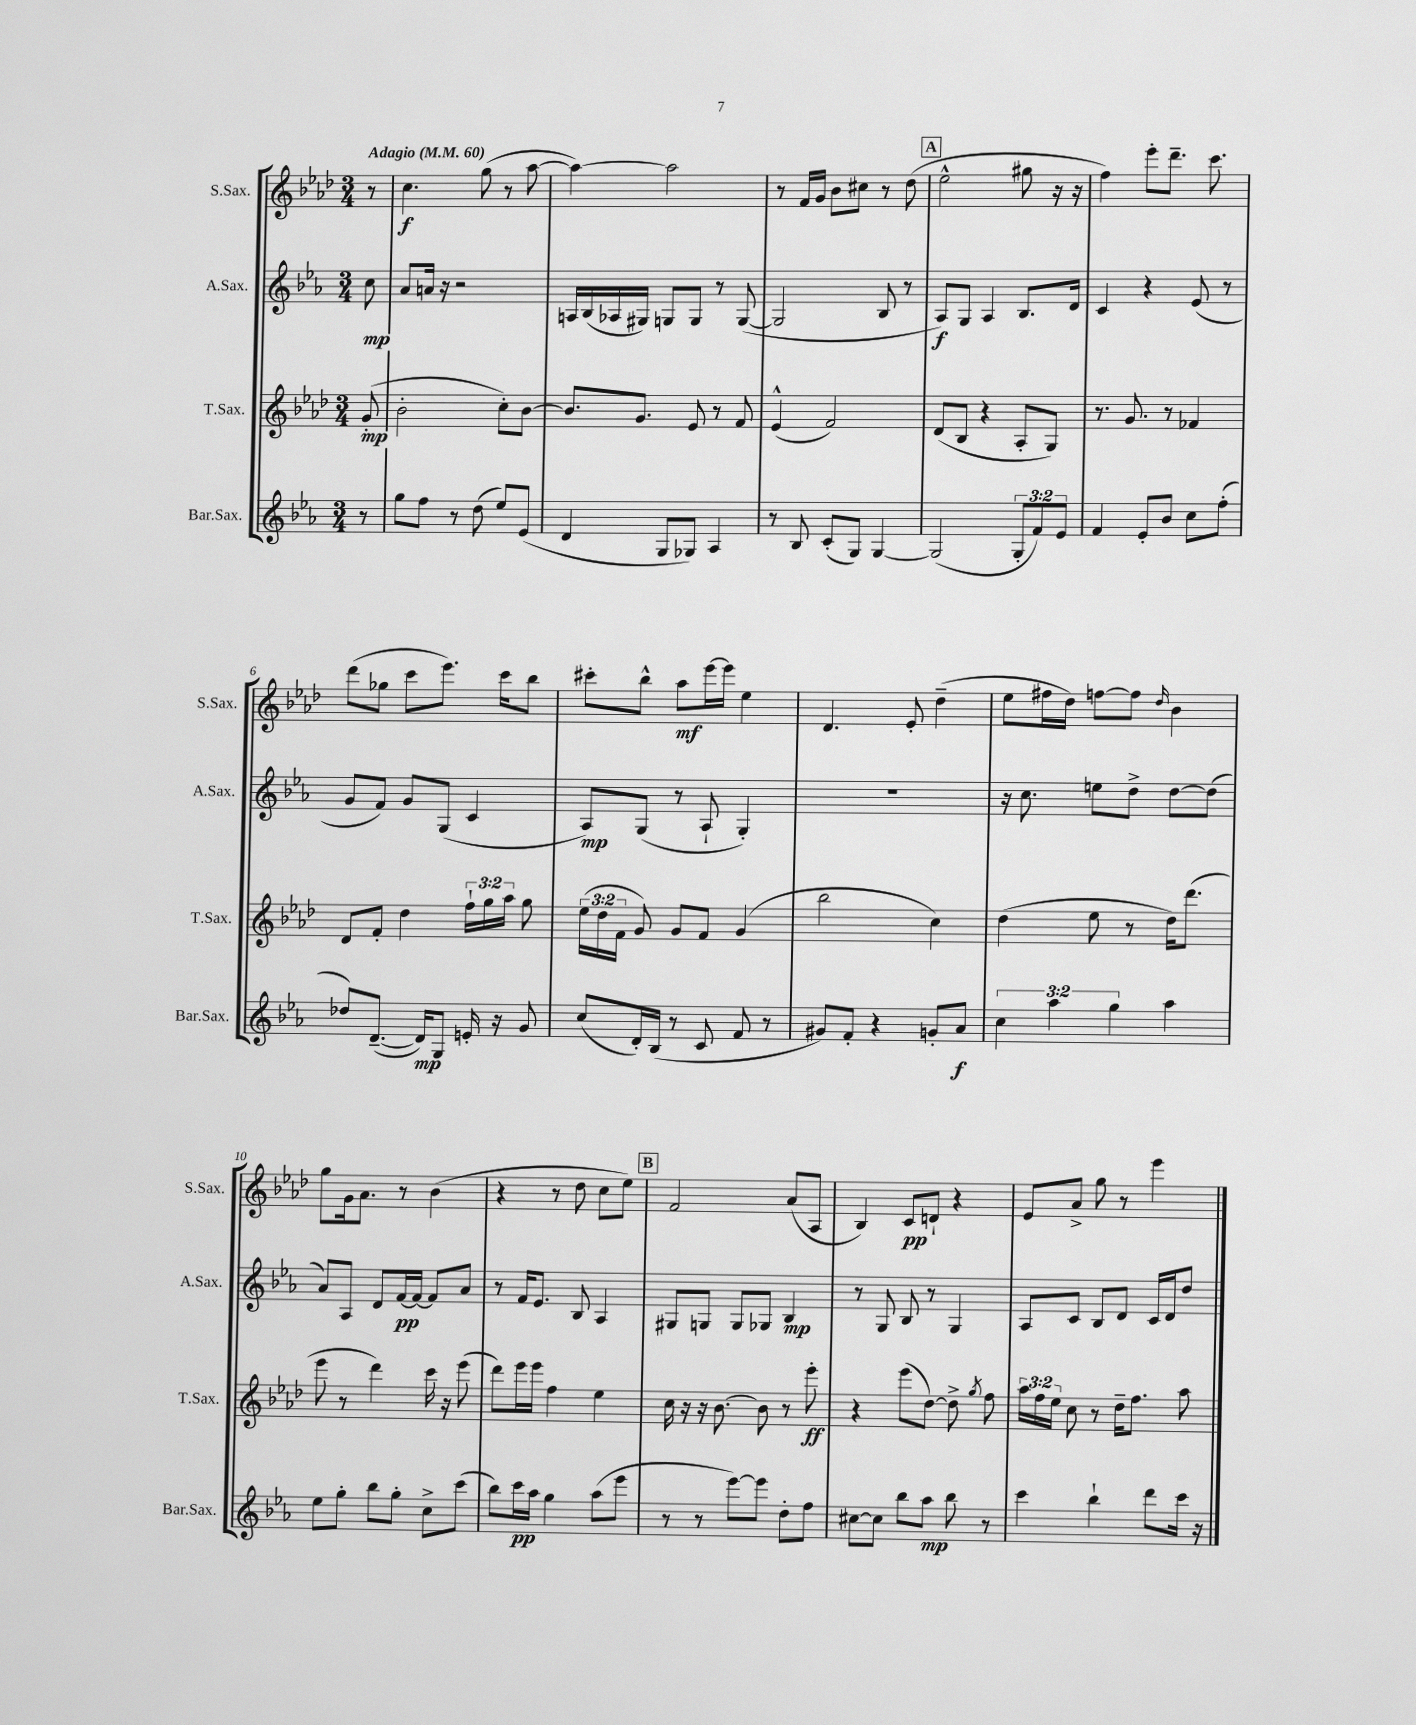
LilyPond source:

<<
\new StaffGroup <<
\new Staff = "s0" \with { instrumentName = "S.Sax." shortInstrumentName = "S.Sax." } {
    \clef treble \key aes \major \numericTimeSignature \time 3/4 \partial 8 \tempo "Adagio" 4 = 60
    \autoBeamOff r8 |
    c''4.\f g''8( r8 aes''8~ |
    aes''4~) aes''2 |
    r8 f'16[ g'16] bes'8[ cis''8] r8 des''8( |
    \mark \markup { \box "A" } ees''2-^ gis''8 r16 r16 |
    f''4) ees'''8[-. des'''8.]-- c'''8. |
    des'''8[( ges''8] c'''8[ ees'''8.]) c'''16[ bes''8] |
    cis'''8[-. bes''8]-^ aes''8[\mf ees'''16~ ees'''16] ees''4 |
    des'4. ees'8-. des''4--( |
    ees''8[ fis''16 des''16]) f''8[~ f''8] \grace { des''16 } bes'4 |
    g''8[ g'16 aes'8.] r8 bes'4( |
    r4 r8 des''8 c''8[ ees''8]) |
    \mark \markup { \box "B" } f'2 aes'8[( aes8] |
    bes4) c'8[\pp d'8]-! r4 |
    ees'8[ aes'8]-> g''8 r8 ees'''4 \bar "|." |
}
\new Staff = "s1" \with { instrumentName = "A.Sax." shortInstrumentName = "A.Sax." } {
    \clef treble \key ees \major \numericTimeSignature \time 3/4 \partial 8
    \autoBeamOff c''8\mp |
    aes'8[ a'16] r16 r2 |
    a16[ bes16( aes16 gis16]) g8[ g8] r8 g8~( |
    g2 bes8 r8 |
    \mark \markup { \box "A" } aes8[\f) g8] aes4 bes8.[ d'16] |
    c'4 r4 ees'8( r8 |
    g'8[ f'8]) g'8[ g8]( c'4 |
    aes8[\mp) g8]( r8 aes8-! g4-.) |
    R2. |
    r16 c''8. e''8[ d''8]-> d''8[~ d''8]( |
    aes'8[) aes8] d'8[ f'16~\pp f'16]~ f'8[ aes'8] |
    r8 f'16[ ees'8.] bes8 aes4 |
    \mark \markup { \box "B" } gis8[ g8] g8[ ges8] bes4\mp |
    r8 g8 bes8 r8 g4 |
    aes8[ c'8] bes8[ d'8] c'16[ d'16 d''8] \bar "|." |
}
\new Staff = "s2" \with { instrumentName = "T.Sax." shortInstrumentName = "T.Sax." } {
    \clef treble \key aes \major \numericTimeSignature \time 3/4 \override Staff.TupletNumber.text = #tuplet-number::calc-fraction-text \partial 8
    \autoBeamOff g'8-.\mp( |
    bes'2-. c''8[-.) bes'8]~ |
    bes'8.[ g'8.] ees'8 r8 f'8 |
    ees'4-^( f'2) |
    \mark \markup { \box "A" } des'8[( bes8] r4 aes8[-. g8]) |
    r8. g'8. r8 fes'4 |
    des'8[ f'8]-. des''4 \tuplet 3/2 { f''16[-! g''16 aes''16] } g''8 |
    \tuplet 3/2 { ees''16[( des''16 f'16] } g'8) g'8[ f'8] g'4( |
    bes''2 c''4) |
    des''4( ees''8 r8 des''16[) des'''8.]( |
    ees'''8 r8 des'''4) c'''16 r16 ees'''8( |
    des'''8[) ees'''16 ees'''16] f''4 ees''4 |
    \mark \markup { \box "B" } c''16 r16 r16 bes'8.~ bes'8 r8 ees'''8-.\ff |
    r4 ees'''8[( des''8]~) des''8-> \acciaccatura { g''8 } f''8 |
    \tuplet 3/2 { aes''16[ f''16 ees''16] } c''8 r8 des''16[-- f''8.] aes''8 \bar "|." |
}
\new Staff = "s3" \with { instrumentName = "Bar.Sax." shortInstrumentName = "Bar.Sax." } {
    \clef treble \key ees \major \numericTimeSignature \time 3/4 \override Staff.TupletNumber.text = #tuplet-number::calc-fraction-text \partial 8
    \autoBeamOff r8 |
    g''8[ f''8] r8 d''8( ees''8[) ees'8]( |
    d'4 g8[ ges8]) aes4 |
    r8 bes8 c'8[-.( g8]) g4~ |
    \mark \markup { \box "A" } g2( \tuplet 3/2 { g8[-. f'8) ees'8] } |
    f'4 ees'8[-. bes'8] c''8[ f''8]-.( |
    des''8[) d'8.]~--( d'16[\mp) g8] e'16-. r16 g'8 |
    c''8[( d'16-.) bes16]( r8 c'8 f'8 r8 |
    gis'8[) f'8]-. r4 g'8[-. aes'8]\f |
    \tuplet 3/2 { c''4 aes''4 g''4 } aes''4 |
    ees''8[ g''8]-. bes''8[ g''8]-. c''8[-> c'''8]( |
    bes''8[) c'''16\pp aes''16] g''4 aes''8[( ees'''8] |
    \mark \markup { \box "B" } r8 r8 ees'''8[~) ees'''8] d''8[-. f''8] |
    cis''8[~ cis''8] bes''8[ aes''8]\mp bes''8 r8 |
    c'''4 bes''4-! d'''8[ c'''16] r16 \bar "|." |
}
>>
>>
